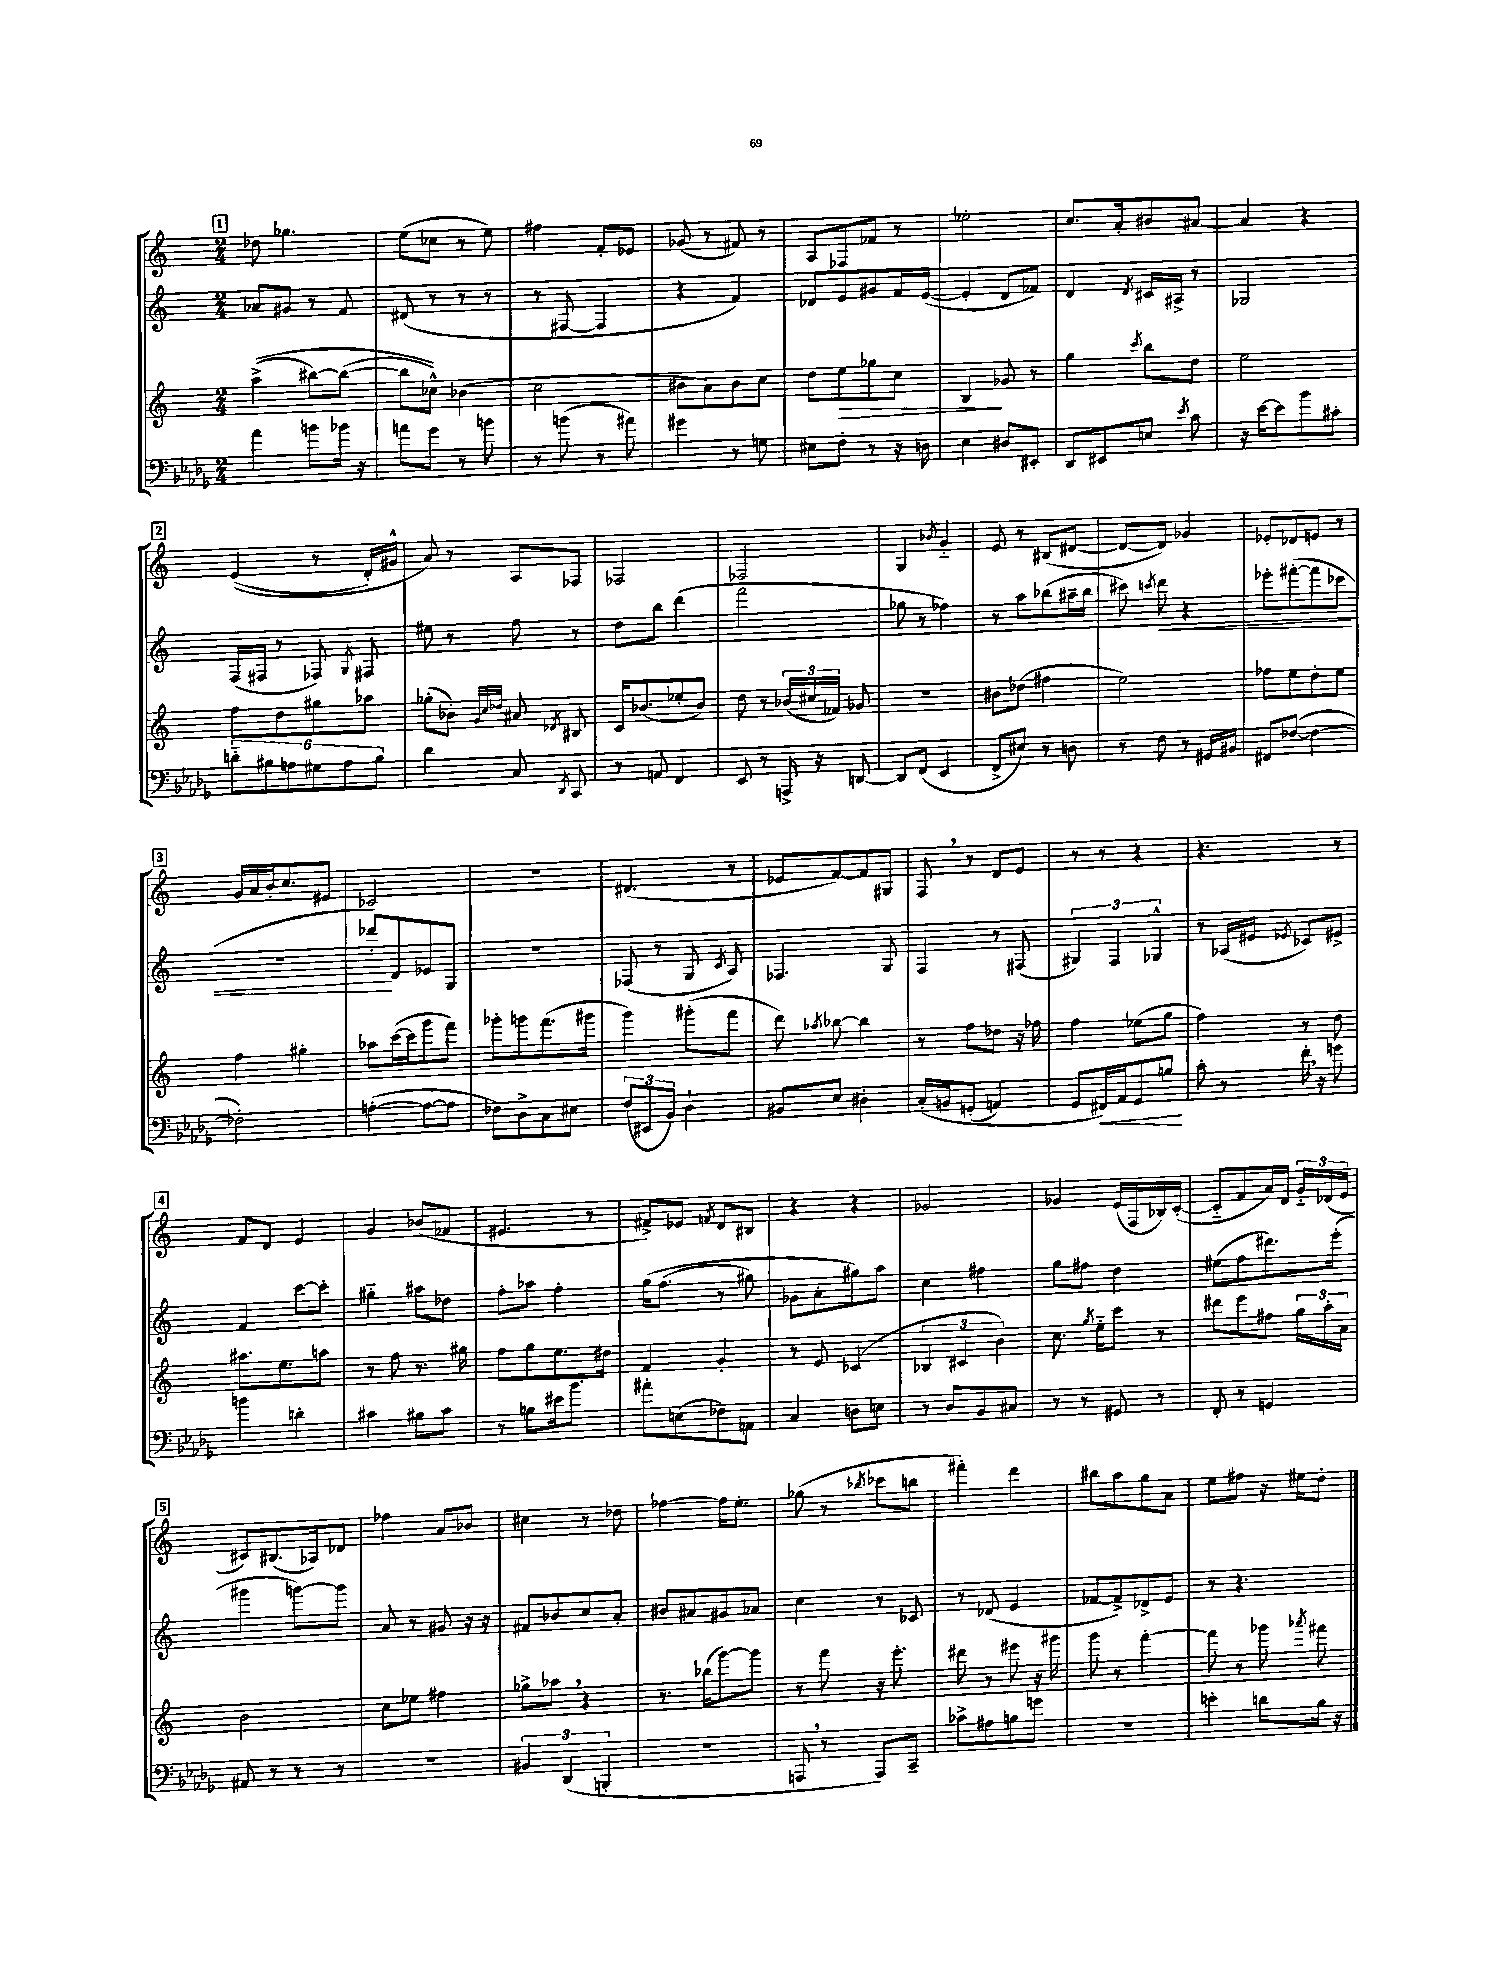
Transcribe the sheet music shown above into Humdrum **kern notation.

**kern	**kern	**kern	**kern
*staff4	*staff3	*staff2	*staff1
*clefF4	*clefG2	*clefG2	*clefG2
*k[b-e-a-d-g-]	*k[]	*k[]	*k[]
*M2/4	*M2/4	*M2/4	*M2/4
4a-\	&((4aa^\	8a-/L	8dd-\
.	.	8g#/J	4.gg-\
8b\L	[8bb#\L)	8r	.
16b-\Jk	(8bb#\_J	8f/	.
16r	.	.	.
=	=	=	=
8a\L	8bb#\]L	(8d#/	(8ee\L
8g-\J	8cc-^^\J)&)	8r	8cc-\J
8r	(4b-\	8r	8r
8b\	.	8r	8ee\)
=	=	=	=
8r	2cc\	8r	4ff#\
(8b\	.	[8F#/	.
8r	.	4F#/]	8f'/L
8a#\)	.	.	8e-/J
=	=	=	=
4g#\	8b#\L	4r	(8g-/
.	8a\)	.	8r
8r	8b#\	4f/)	8f#/)
8G\	8cc\J	.	8r
=	=	=	=
8E#\L	8dd\L	8d-/L	8A/L
8F'\J	8ee\	8e/	8F-/
8r	8gg-\	8g#/	8f-/J
16r	8cc\J	16f/L	8r
16D\	.	([16e/JJ	.
=	=	=	=
4E-\	4B/	4e'/]	2ee-'\
8D#/L	8g-/	8d/L	.
8EE#'/J	8r	8f-/J)	.
=	=	=	=
8DD-/L	4gg\	4d/	8.cc/L
8EE#/	.	.	.
.	.	.	16a'/k
.	8qccc/	8qd/	.
8E/J	8bb\L	16c#/LL	8b#/
.	.	16A#^/JJ	.
8qe-/	.	.	.
8c\	8dd\J	8r	[8a#/J
=	=	=	=
16r	2ee\	2G-/	4a#/]
[16e-\LK	.	.	.
8e-\]	.	.	.
8b-\	.	.	4r
8c#'\J	.	.	.
=	=	=	=
12d'~\L	8ff\L	(16F/LL	&((4e/
.	.	16F#/JJ	.
12B#\	.	.	.
.	8dd\	8r	.
12A\	.	.	.
12G#\	8gg#\	8F-/)	8r
12A\	.	.	.
.	.	8qG/	.
.	8aa-\J	8F#/	16d'/LL)
12B#\J	.	.	.
.	.	.	16g#^^/JJ
=	=	=	=
4d-\	(8gg-'\L	8ee#\	8a/&)
.	8b-'\J)	8r	8r
.	32qqg/LLL	.	.
.	32qqcc/	.	.
.	32qqdd-/JJJ	.	.
8C/	8a#/	8ff\	8A/L
8qDD-/	8qd-/	.	.
8CC/	8B#/	8r	8F-/J
=	=	=	=
8r	16c/LK	8dd\L	2F-/
.	(8.b-/	.	.
8AA/	.	8bb\J	.
4FF/	8ee-'/	(4ddd\	.
.	8b-/J)	.	.
=	=	=	=
8EE-/	8dd\	2fff\	2F-/
8r	8r	.	.
16AAA^/	(24b-/LL	.	.
.	24cc#/	.	.
16r	.	.	.
.	24f-/JJ)	.	.
[8DD/	8g-/	.	.
=	=	=	=
8DD/]L	2r	8gg-\	4G/
(8FF/J	.	8r	.
.	.	.	8qb-/
4EE-/	.	4ff-\)	4g'~/
=	=	=	=
8FF^/L	8b#\L	8r	8e/
8E#/J)	(8dd-\J	8aa\L	8r
8r	4ff#\	(8bb-\	(8B#/L
8D\	.	16aa#~\L	[8d#/J
.	.	16bb-\JJ	.
=	=	=	=
8r	2ee\)	8ccc#\)	8d#/_L
.	.	8qccc/	.
8F\	.	8ddd\	8d#/]J)
8r	.	4r	4g-/
16GG#/LL	.	.	.
16BB#/JJ	.	.	.
=	=	=	=
8FF#/L	8ff-\L	8eee-'\L	8e-'/L
([8F-/J	8ee\	([8fff#'\	8d-/
4F-\_	8dd'\	8fff#\]	8e/J
.	8ee\J	8ccc-\J	8r
=	=	=	=
2F-'\])	4ff\	2r	16g/LL
.	.	.	16a/
.	.	.	16b'/J
.	.	.	8.cc/
.	4gg#'\	.	.
.	.	.	8e#/J
=	=	=	=
([4A'\	8aa-\L	8ddd-'/L)	2c-/
.	([16ccc\L	8d/	.
.	16ccc\]J	.	.
8A\_L	8ggg\	8e-/	.
8A\]J	8fff\J)	8G/J	.
=	=	=	=
8F-\L)	8ggg-'\L	2r	2r
8D-^\	8ggg\	.	.
8C\	(8.fff\	.	.
8E#\J	.	.	.
.	16ggg#\Jk	.	.
=	=	=	=
(12F/L	4ggg\)	(8F-/	(4.d#/
12EE#/	.	.	.
.	.	8r	.
12BB-/J)	.	.	.
4D-`\	(8ggg#'\L	8G/	.
.	.	8qc/	.
.	8fff\J	8A/)	8r
=	=	=	=
8BB#/L	8ddd\)	4.F-/	8e-/L
.	8qaa-/	.	.
8E-/J	[8bb-\	.	[8f/)
4D#'\	4bb-\]	.	8f/]
.	.	8G/	8G#/J
=	=	=	=
&(16C'/LL	8r	4F/	8F/
16BB/J	.	.	.
(8GG'/J	8ff\L	.	8r
4AA/)	8dd-\J	8r	8d/L
.	16r	(8F#/	8e/J
.	16ff-\	.	.
=	=	=	=
8GG-/L	4ff\	6G#/)	8r
16FF#/L&)	.	.	8r
.	.	6F/	.
16AA-/J	.	.	.
8GG-/	(8ee-\L	.	4r
.	.	6G-^^/	.
8B/J	8gg\J	.	.
=	=	=	=
8c'\	4ff\)	8r	4.r
8r	.	(16A-/LL	.
.	.	16e#/JJ	.
.	.	8qe-/	.
16f'\	8r	8c-/L)	.
16r	.	.	.
8g\	8dd\	8e#^/J	8r
=	=	=	=
4b\	8.aa#\L	4f/	8f/L
.	.	.	8d/J
.	8.ee\	.	.
4d'\	.	[8ccc\L	4e/
.	8aa\J	8ccc'\]J	.
=	=	=	=
4c#\	8r	4gg#'~\	4g/
.	8ff\	.	.
8B#\L	8.r	8aa#\L	(8b-/L
8c#\J	.	8dd-\J	8f-/J
.	16gg#\	.	.
=	=	=	=
8r	8ff\L	8ff'\L	4.e#/
8B\L	8gg\	8aa-\J	.
16e#\k	8.ee\	4ff'\	.
8.b-\J	.	.	.
.	.	.	8r
.	16dd#\Jk	.	.
=	=	=	=
8a#'\L	4f/	&(16gg\LK	8f#^/L)
.	.	(8.ff\J	.
(8E\	.	.	8e-/J
.	.	.	8qf/
8F-\)	4g'/	8r	8d/L
8AA\J	.	8gg#\)	8B#/J
=	=	=	=
4C/	8r	8g-\L	4r
.	8e/	8a'\	.
8D\L	(4c-/	8gg#\&)	4r
8E\J	.	8aa\J	.
=	=	=	=
8r	6B-/	4cc\	2g-/
8D-/L	.	.	.
.	6c#/	.	.
8BB-/	.	4ff#\	.
.	6b\)	.	.
8C#/J	.	.	.
=	=	=	=
8r	8.cc\	8gg\L	4g-/
8r	.	8ff#\J	.
.	8qgg/	.	.
.	16ee'~\LK	.	.
8GG#/	8ccc\J	4dd\	(16e/LL
.	.	.	16F/
8r	8r	.	16B-/)
.	.	.	([16c'/JJ
=	=	=	=
8FF'/	8ddd#\L	(8ee#\L	8c'~/]L
8r	8eee\	8ff\	8f/
4GG/	8ff#\J	8.ddd#\)	16a/L)
.	.	.	16d/JJ
.	24gg\LL	.	24g'~/LL
.	24aa'\	.	(24d-/
.	.	(16eee'\Jk	.
.	24a\JJ	.	24e/JJ
=	=	=	=
8AA#/	2b\	4ggg#\	8c#/L)
8r	.	.	(8.B#/
8r	.	[8ggg\L)	.
.	.	.	16A-/k)
8r	.	8ggg\]J	8d-/J
=	=	=	=
2r	8cc\L	8a/	4ff-\
.	8ee-\J	8r	.
.	4ff#\	8g#/	8a/L
.	.	16r	8b-/J
.	.	16r	.
=	=	=	=
6BB#/	8gg-^\L	8f#/L	4cc#\
.	8aa-\J	8b-/	.
(6DD-/	.	.	.
.	4r	8cc/	8r
6BBB'/	.	.	.
.	.	8a'/J	8dd-\
=	=	=	=
2r	8.r	8b#/L	[4ff-\
.	.	8a#/	.
.	(16bb-\LK	.	.
.	[8ggg\)	8g#/	16ff-\]LK
.	.	.	8.ee'\J
.	8ggg\]J	8a-/J	.
=	=	=	=
8AAA/	8r	4cc\	(8gg-\
8r	8fff\	.	8r
.	.	.	8qbb-/
8AAA/L)	16r	8r	8ccc-\L
.	8.eee'\	.	.
8CC~/J	.	8c-/	8bb\J
=	=	=	=
8c-^\L	8ddd#\	8r	4fff#'\)
8A#\	8r	(8d-/	.
8B\	8eee#\	4e/	4ddd\
8g\J	16r	.	.
.	16ggg#\	.	.
=	=	=	=
2r	8ggg\	[8f-/L	8bb#\L
.	8r	8f-^/])	8aa\
.	[4fff'\	8d-^/	8gg\
.	.	8e/J	8a\J
=	=	=	=
4e'\	8fff\]	8r	8ee\L
.	8r	4.r	8ff#\J
8d\L	8ggg-\	.	16r
.	.	.	16ee#\LK
.	8qaaa-/	.	.
16B-\Jk	8fff#\	.	8dd'\J
16r	.	.	.
==	==	==	==
*-	*-	*-	*-
